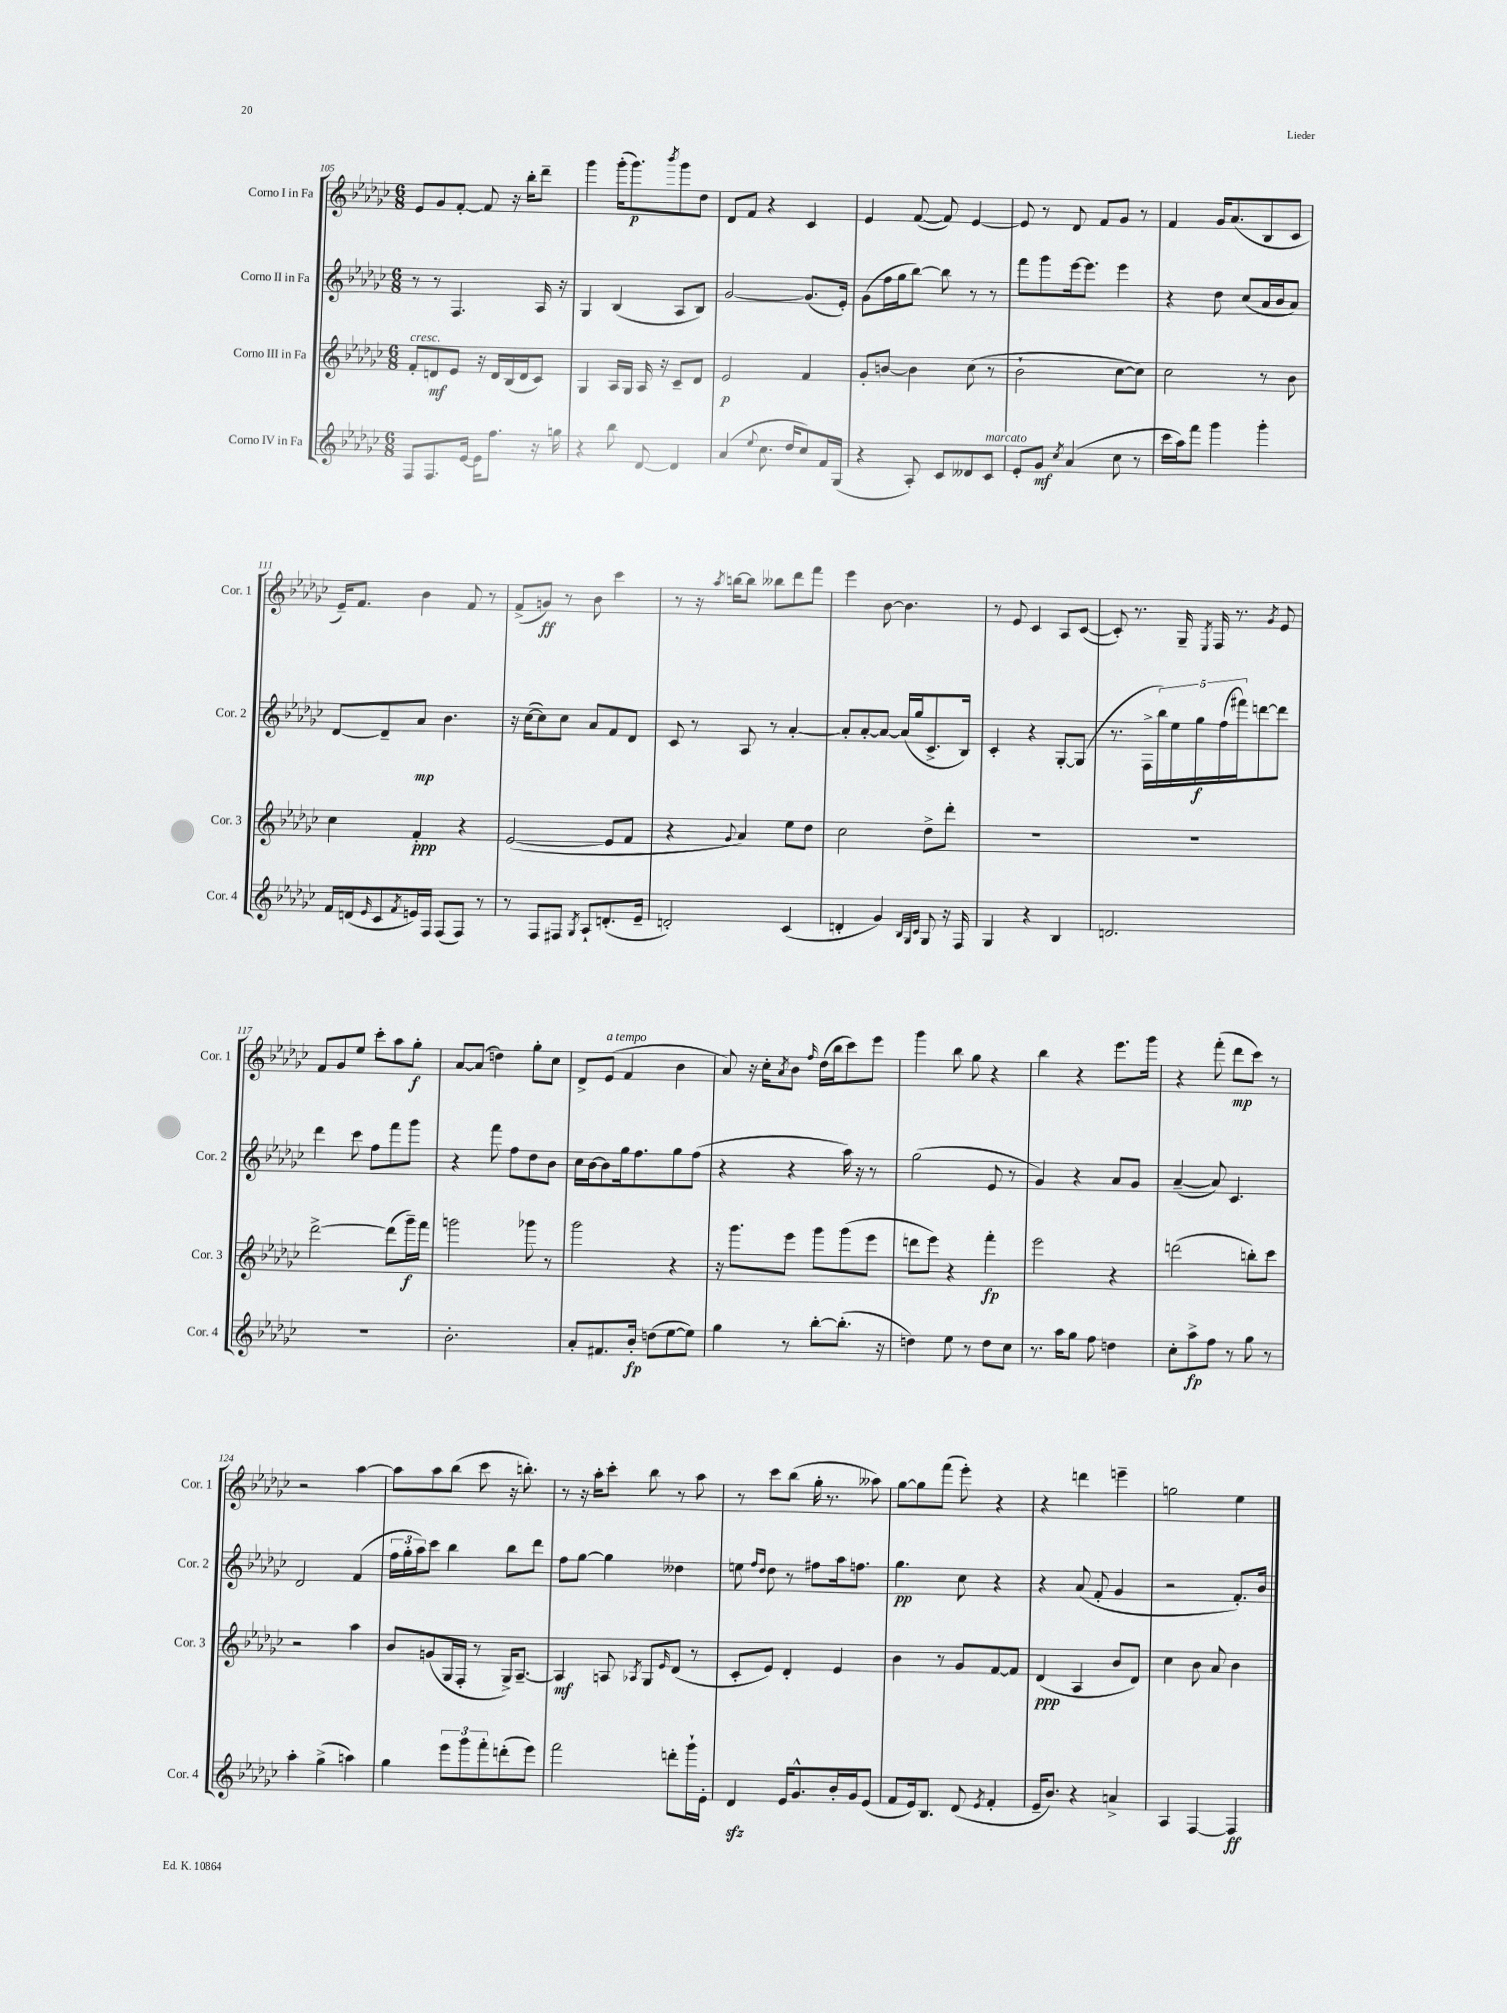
<<
\new StaffGroup <<
\new Staff = "s0" \with { instrumentName = "Corno I in Fa" shortInstrumentName = "Cor. 1" } {
    \clef treble \key ges \major \numericTimeSignature \time 6/8
    ees'8 ges'8 f'8~-. f'8 r16 bes''16-. des'''8-- |
    ges'''4 ges'''16-.( ges'''8.\p) \acciaccatura { bes'''8 } ges'''8 des''8 |
    des'8 f'8 r4 ces'4 |
    ees'4 f'8~( f'8) ees'4~ |
    ees'8 r8 des'8 f'8 ges'8 r8 |
    f'4 ges'16 aes'8.( bes8 ces'8 |
    ees'16--) f'8. bes'4 f'8 r8 |
    f'8->( g'8\ff) r8 bes'8 ces'''4 |
    r8 r16 \acciaccatura { aes''8 } b''16~ b''8 beses''8 des'''8 f'''8 |
    ees'''4 bes'8~ bes'4. |
    r8 ees'8 ces'4 aes8 ces'8~( |
    ces'8-.) r8. ges16-- \acciaccatura { ees8 } f16 r8. \acciaccatura { ges'8 } ees'8 |
    f'8 ges'8 ees''8 ces'''8-. aes''8 ges''8-.\f |
    aes'8~ aes'8( d''4) ges''8-. ces''8 |
    des'8-> ees'8^\markup { \italic "a tempo" }( f'4 bes'4 |
    aes'8) r16 ces''16-. \acciaccatura { aes'8 } bes'8 \grace { f''16 } des''16( bes''16 ces'''8) ees'''8 |
    ges'''4 bes''8 ges''8 r4 |
    bes''4 r4 ees'''8. ges'''16 |
    r4 f'''8-.( des'''8\mp ces'''8) r8 |
    r2 aes''4~ |
    aes''8 aes''8 bes''8( ces'''8 r16 b''8.-.) |
    r8 r16 aes''16-. ces'''8-. bes''8 r8 aes''8 |
    r8 ces'''8 bes''8( ges''16-. r8. aeses''8) |
    ges''8~ ges''8 f'''8( ees'''8-.) r4 |
    r4 d'''4 e'''4-- |
    g''2 ees''4 \bar "|." |
}
\new Staff = "s1" \with { instrumentName = "Corno II in Fa" shortInstrumentName = "Cor. 2" } {
    \clef treble \key ges \major \numericTimeSignature \time 6/8
    r8 r8 f4. aes16 r16 |
    ges4 bes4( aes8 bes8) |
    ges'2~ ges'8.( ees'16-.) |
    ges'8( f''16 ges''16 bes''8~) bes''8 r8 r8 |
    f'''8 ges'''8 ees'''16~ ees'''8. ees'''4 |
    r4 des''8 ces''8( aes'16 bes'16 aes'8) |
    des'8~ des'8-- aes'8\mp bes'4. |
    r16 ces''16~( ces''8) ces''8 aes'8 f'8 des'8 |
    ces'8 r8 aes8 r8 aes'4~-. |
    aes'8-. aes'8~-. aes'8~ aes'16( ges''16 ces'8.-> bes16) |
    ces'4-. r4 ges8~-. ges8( |
    r8. f16-> \tuplet 5/4 { bes''16) ees''16 ges''16\f f''16( fis'''16) } d'''8~ d'''8 |
    des'''4 ces'''8 f''8 f'''8 ges'''8 |
    r4 f'''8 f''8 des''8 bes'8 |
    ces''16 bes'16~ bes'8 ges''16 f''8. ges''8 f''8( |
    r4 r4 aes''16) r16 r8 |
    ges''2( ees'8 r8 |
    ges'4) r4 aes'8 ges'8 |
    aes'4~--( aes'8) ces'4. |
    des'2 f'4( |
    \tuplet 3/2 { f''16 ges''16-. aes''16) } ces'''8 bes''4 bes''8 des'''8 |
    f''8 ges''8~ ges''4 deses''4 |
    e''8 \grace { f''16 des''16 } des''8 r8 fis''8 aes''16 f''8. |
    ges''4.\pp ces''8 r4 |
    r4 aes'8( f'8-. ges'4 |
    r2 f'8.-.) bes'16 \bar "|." |
}
\new Staff = "s2" \with { instrumentName = "Corno III in Fa" shortInstrumentName = "Cor. 3" } {
    \clef treble \key ges \major \numericTimeSignature \time 6/8
    f'8-.^\markup { \italic "cresc." } d'8\mf ees'8 r16 d'16 bes16( d'16 ces'8) |
    ges4 aes16 ges16 aes16 r16 ces'8-- des'8 |
    ees'2\p f'4 |
    ges'8-. b'8~ b'4 ces''8( r8 |
    bes'2-! ces''8~ ces''8) |
    ces''2 r8 bes'8 |
    ces''4 f'4-.\ppp r4 |
    ees'2~( ees'8 f'8 |
    r4 \appoggiatura { ges'8 } aes'4) ees''8 des''8 |
    ces''2 des''8-> des'''8-. |
    R2. |
    R2. |
    des'''2~-> des'''8( ges'''16--\f) f'''16 |
    g'''2 ges'''8 r8 |
    ges'''2 r4 |
    r16 ges'''8. ees'''8 ges'''8 ges'''8( ees'''8 |
    d'''8 ees'''8) r4 f'''4-.\fp |
    ees'''2 r4 |
    d'''2( b''8-.) ces'''8 |
    r2 aes''4 |
    bes'8 g'8( ges16 f16-. r8 ges16->) aes8.~-- |
    aes4\mf a8 \acciaccatura { aes8 } ges8 \grace { ees'16 } des'8( r8 |
    ces'8-. ees'8) des'4-. ees'4 |
    bes'4 r8 ges'8 f'8~ f'8 |
    des'4\ppp( aes4 bes'8 des'8) |
    ces''4 bes'8 aes'8 bes'4 \bar "|." |
}
\new Staff = "s3" \with { instrumentName = "Corno IV in Fa" shortInstrumentName = "Cor. 4" } {
    \clef treble \key ges \major \numericTimeSignature \time 6/8
    f8 f8. ees'16~ ees'16 f''8. r16 g''16 |
    r4 bes''8 des'8~ des'4 |
    aes'4( \appoggiatura { ees''8 } ces''8. des''16 ces''8) f'16 ges16( |
    r4 aes8-.) ces'8 deses'8 ces'8^\markup { \italic "marcato" } |
    ees'8-. ges'8\mf \acciaccatura { ces''8 } aes'4( ces''8 r8 |
    ces'''16 aes''16) f'''8 ges'''4 ges'''4-. |
    f'16 d'16( \grace { ees'16 } ces'8 \acciaccatura { f'8 } e'16) f16 f8( f8) r8 |
    r8 f8 fis8 \acciaccatura { ges8 } aes8-! d'8.-.( ees'16-- |
    d'2-.) ces'4( |
    d'4-. ges'4) \grace { bes32 ges32 ces'32 } ges8 r16 f16 |
    ges4 r4 bes4 |
    d'2. |
    R2. |
    bes'2.-. |
    aes'8-. fis'8. bes'16-.\fp d''8( ees''8~ ees''8) |
    ges''4 r8 bes''8~-. bes''8.-.( r16 |
    d''4) ees''8 r8 d''8 ces''8 |
    r8. aes''16 ges''8 f''8 d''4 |
    ces''8-. aes''8->\fp f''8 r8 ges''8 r8 |
    aes''4-. ges''4->( a''4) |
    ges''4 \tuplet 3/2 { ees'''8 ges'''8 f'''8-. } d'''8-.( ees'''8) |
    f'''2 d'''8-. ges'''16-! ees'16-. |
    des'4\sfz ees'16 ges'8.-^ bes'16-. ges'16 ees'8( |
    f'8 ees'16) bes8. des'8( \acciaccatura { ees'8 } f'4-. |
    ees'16-- bes'8.) r4 a'4-> |
    aes4 f4~ f4\ff \bar "|." |
}
>>
>>
\layout { \context { \Score currentBarNumber = #105 } }
